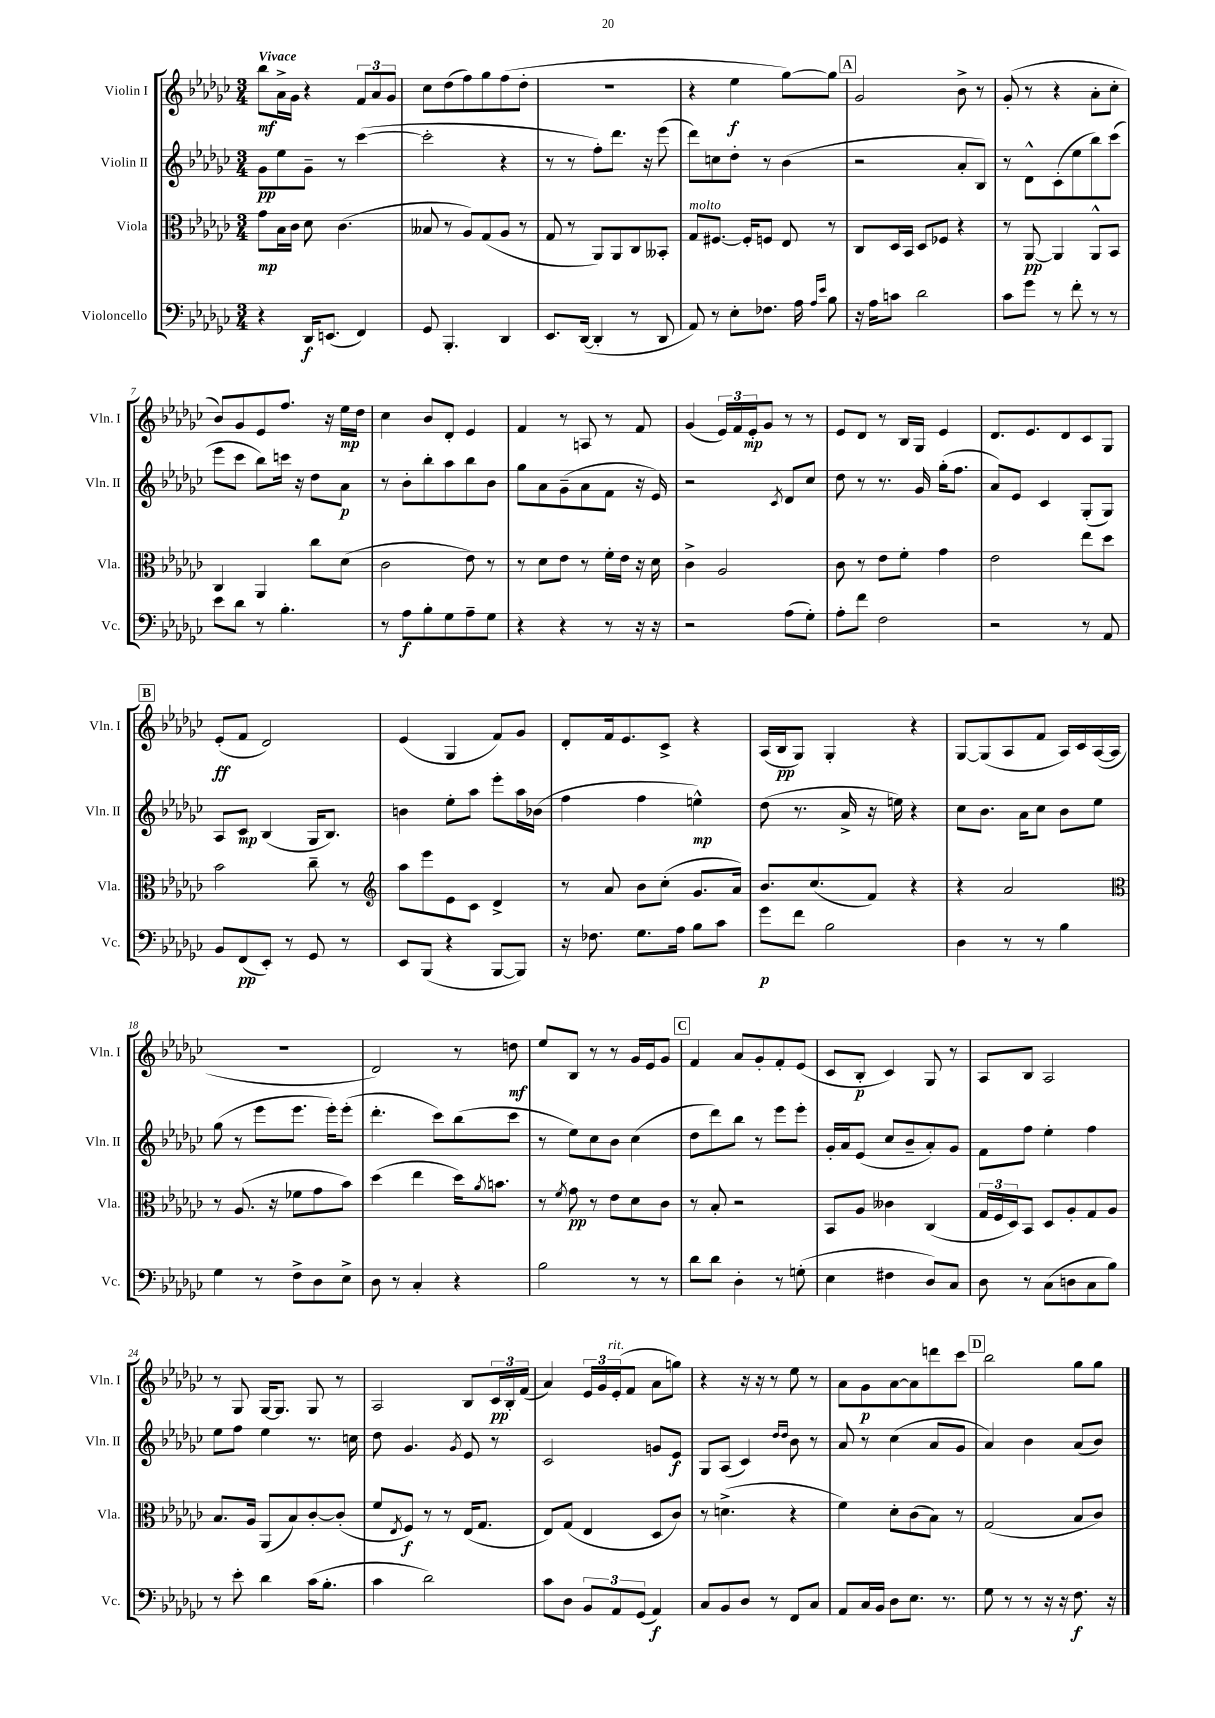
<<
\new StaffGroup <<
\new Staff = "s0" \with { instrumentName = "Violin I" shortInstrumentName = "Vln. I" } {
    \clef treble \key ges \major \numericTimeSignature \time 3/4 \tempo "Vivace"
    bes''8\mf aes'16-> ges'16 r4 \tuplet 3/2 { f'8 aes'8 ges'8 } |
    ces''8 des''8( f''8) ges''8 f''8( des''8-. |
    R2. |
    r4 ees''4\f ges''8~) ges''8 |
    \mark \markup { \box "A" } ges'2 bes'8-> r8 |
    ges'8-.( r8 r4 aes'8-. ces''8-. |
    bes'8) ges'8 ees'8 f''8. r16 ees''16\mp des''16 |
    ces''4 bes'8 des'8-. ees'4 |
    f'4 r8 a8 r8 f'8 |
    ges'4( \tuplet 3/2 { ees'16) f'16 ees'16-.\mp } ges'8 r8 r8 |
    ees'8 des'8 r8 bes16 ges16 ees'4 |
    des'8. ees'8. des'8 ces'8 ges8 |
    \mark \markup { \box "B" } ees'8-.\ff( f'8 des'2) |
    ees'4( ges4 f'8) ges'8 |
    des'8-. f'16 ees'8. ces'8-> r4 |
    aes16( bes16\pp ges8) ges4-. r4 |
    ges8~ ges8( aes8 f'8 aes16) ces'16 aes16~( aes16 |
    R2. |
    des'2) r8 d''8\mf |
    ees''8 bes8 r8 r8 ges'16 ees'16 ges'8 |
    \mark \markup { \box "C" } f'4 aes'8 ges'8-. f'8-. ees'8( |
    ces'8 bes8-.\p ces'4) ges8 r8 |
    aes8 bes8 aes2 |
    r8 ges8 ges16~ ges8. ges8 r8 |
    aes2 bes8 \tuplet 3/2 { ces'16\pp bes16-. f'16( } |
    aes'4) \tuplet 3/2 { ees'16 ges'16 ees'16-.^\markup { \italic "rit." }( } f'8 aes'8 g''8) |
    r4 r16 r16 r8 ees''8 r8 |
    aes'8 ges'8\p aes'8~ aes'8 d'''8 ces'''8 |
    \mark \markup { \box "D" } bes''2 ges''8 ges''8 \bar "|." |
}
\new Staff = "s1" \with { instrumentName = "Violin II" shortInstrumentName = "Vln. II" } {
    \clef treble \key ges \major \numericTimeSignature \time 3/4
    ges'8\pp ees''8 ges'8-- r8 ces'''4~( |
    ces'''2-. r4 |
    r8 r8 f''8-.) des'''8. r16 ees'''8( |
    des'''8) c''8 des''8-. r8 bes'4( |
    \mark \markup { \box "A" } r2 aes'8-. bes8) |
    r8 des'8-^ ces'8-.( ees''8 bes''8) ces'''8( |
    ees'''8 ces'''8 bes''8) c'''16 r16 des''8 aes'8\p |
    r8 bes'8-. bes''8-. aes''8 bes''8 bes'8 |
    ges''8 aes'8 ges'8--( aes'8 f'8 r16 ees'16) |
    r2 \acciaccatura { ces'8 } des'8 ces''8 |
    des''8 r8 r8. ges'16 ges''16-.( f''8. |
    aes'8) ees'8 ces'4 ges8-.( ges8) |
    \mark \markup { \box "B" } aes8 ces'8\mp bes4( ges16 bes8.) |
    b'4 ees''8-. aes''8 ees'''8-. aes''16 bes'16( |
    f''4 f''4 e''4-^\mp) |
    des''8( r8. aes'16-> r16 e''16) r4 |
    ces''8 bes'8. aes'16 ces''8 bes'8 ees''8 |
    ges''8( r8 ees'''8 ees'''8. ees'''16-.) ees'''8-.( |
    des'''4.-. ces'''8) bes''8( ces'''8 |
    r8 ees''8) ces''8 bes'8 ces''4( |
    \mark \markup { \box "C" } des''8 des'''8) bes''8 r8 ees'''8 ees'''8-. |
    ges'16-. aes'16 ees'8( ces''8 bes'8-- aes'8-.) ges'8 |
    f'8 f''8 ees''4-. f''4 |
    ees''8 f''8 ees''4 r8. c''16 |
    des''8 ges'4. \acciaccatura { ges'8 } ees'8 r8 |
    ces'2 g'8 ees'8\f |
    ges8 aes8( ces'4) \grace { des''16 des''16 } bes'8 r8 |
    aes'8 r8 ces''4( aes'8 ges'8 |
    \mark \markup { \box "D" } aes'4) bes'4 aes'8( bes'8) \bar "|." |
}
\new Staff = "s2" \with { instrumentName = "Viola" shortInstrumentName = "Vla." } {
    \clef alto \key ges \major \numericTimeSignature \time 3/4
    ges'8\mp bes16 ces'16 des'8 ces'4.( |
    beses8 r8 aes8) ges8( aes8 r8 |
    ges8 r8 aes,8) aes,8 ces8 beses,8-. |
    ges8^\markup { \italic "molto" } fis8.~ fis16-. f8 ees8 r8 |
    \mark \markup { \box "A" } ces8 des16 bes,16 des8 fes8 r4 |
    r8 aes,8~\pp aes,4 aes,8-^ bes,8 |
    ces4 aes,4 ces''8 des'8( |
    ces'2 ees'8) r8 |
    r8 des'8 ees'8 r8 f'16-. ees'16 r16 des'16 |
    ces'4-> aes2 |
    ces'8 r8 ees'8 f'8-. ges'4 |
    ees'2 ees''8 des''8 |
    \mark \markup { \box "B" } bes'2 ces''8-- r8 |
    \clef treble aes''8 ees'''8 ees'8 ces'8 des'4-> |
    r8 aes'8 bes'8 ces''8-.( ges'8. aes'16) |
    bes'8. ces''8.( f'8) r4 |
    r4 aes'2 |
    \clef alto r8 aes8.( r16 fes'8 ges'8 bes'8) |
    des''4( ees''4 des''16) \acciaccatura { aes'8 } b'8. |
    r8 \acciaccatura { f'8 } ges'8\pp r8 ees'8 des'8 ces'8 |
    \mark \markup { \box "C" } r8 bes8-. r2 |
    bes,8 aes8 ceses'4 ces4( |
    \tuplet 3/2 { ges16 f16 des16) } bes,8 des8 aes8-. ges8 aes8 |
    bes8. aes16 aes,8( bes8) ces'8~-. ces'8-.( |
    f'8 \acciaccatura { ees8 } f8\f) r8 r8 ees16( ges8. |
    ees8) ges8( ees4 des8 ces'8) |
    r8 d'4.->( r4 |
    f'4) des'8-. ces'8( bes8) r8 |
    \mark \markup { \box "D" } ges2( bes8 ces'8) \bar "|." |
}
\new Staff = "s3" \with { instrumentName = "Violoncello" shortInstrumentName = "Vc." } {
    \clef bass \key ges \major \numericTimeSignature \time 3/4
    r4 des,16\f e,8.( f,4) |
    ges,8 bes,,4.-. des,4 |
    ees,8. des,16~( des,4-. r8 des,8 |
    aes,8) r8 ees8-. fes8. aes16 \grace { aes16 ees'16 } bes8 |
    \mark \markup { \box "A" } r16 aes16 c'8 des'2 |
    ces'8 ges'8 r8 f'8-. r8 r8 |
    ees'8 des'8 r8 bes4.-. |
    r8 aes8\f bes8-. ges8 aes8-- ges8 |
    r4 r4 r8 r16 r16 |
    r2 aes8( ges8-.) |
    aes8-. f'8 f2 |
    r2 r8 aes,8 |
    \mark \markup { \box "B" } bes,8 f,8\pp( ees,8-.) r8 ges,8 r8 |
    ees,8 bes,,8( r4 bes,,8~ bes,,8) |
    r16 fes8. ges8. aes16 bes8 ces'8 |
    ges'8\p f'8 bes2 |
    des4 r8 r8 bes4 |
    ges4 r8 f8-> des8 ees8-> |
    des8 r8 ces4-. r4 |
    bes2 r8 r8 |
    \mark \markup { \box "C" } des'8 des'8 des4-. r8 g8-.( |
    ees4 fis4 des8) ces8 |
    des8 r8 ces8( d8 ces8 bes8) |
    r8 ees'8-. des'4 ces'16( bes8.-. |
    ces'4 des'2) |
    ces'8 des8 \tuplet 3/2 { bes,8 aes,8 ges,8( } aes,4\f) |
    ces8 bes,8 des8 r8 f,8 ces8 |
    aes,8 ces16 bes,16 des8 ees8. r8. |
    \mark \markup { \box "D" } ges8 r8 r8 r16 r16 f8.\f r16 \bar "|." |
}
>>
>>
